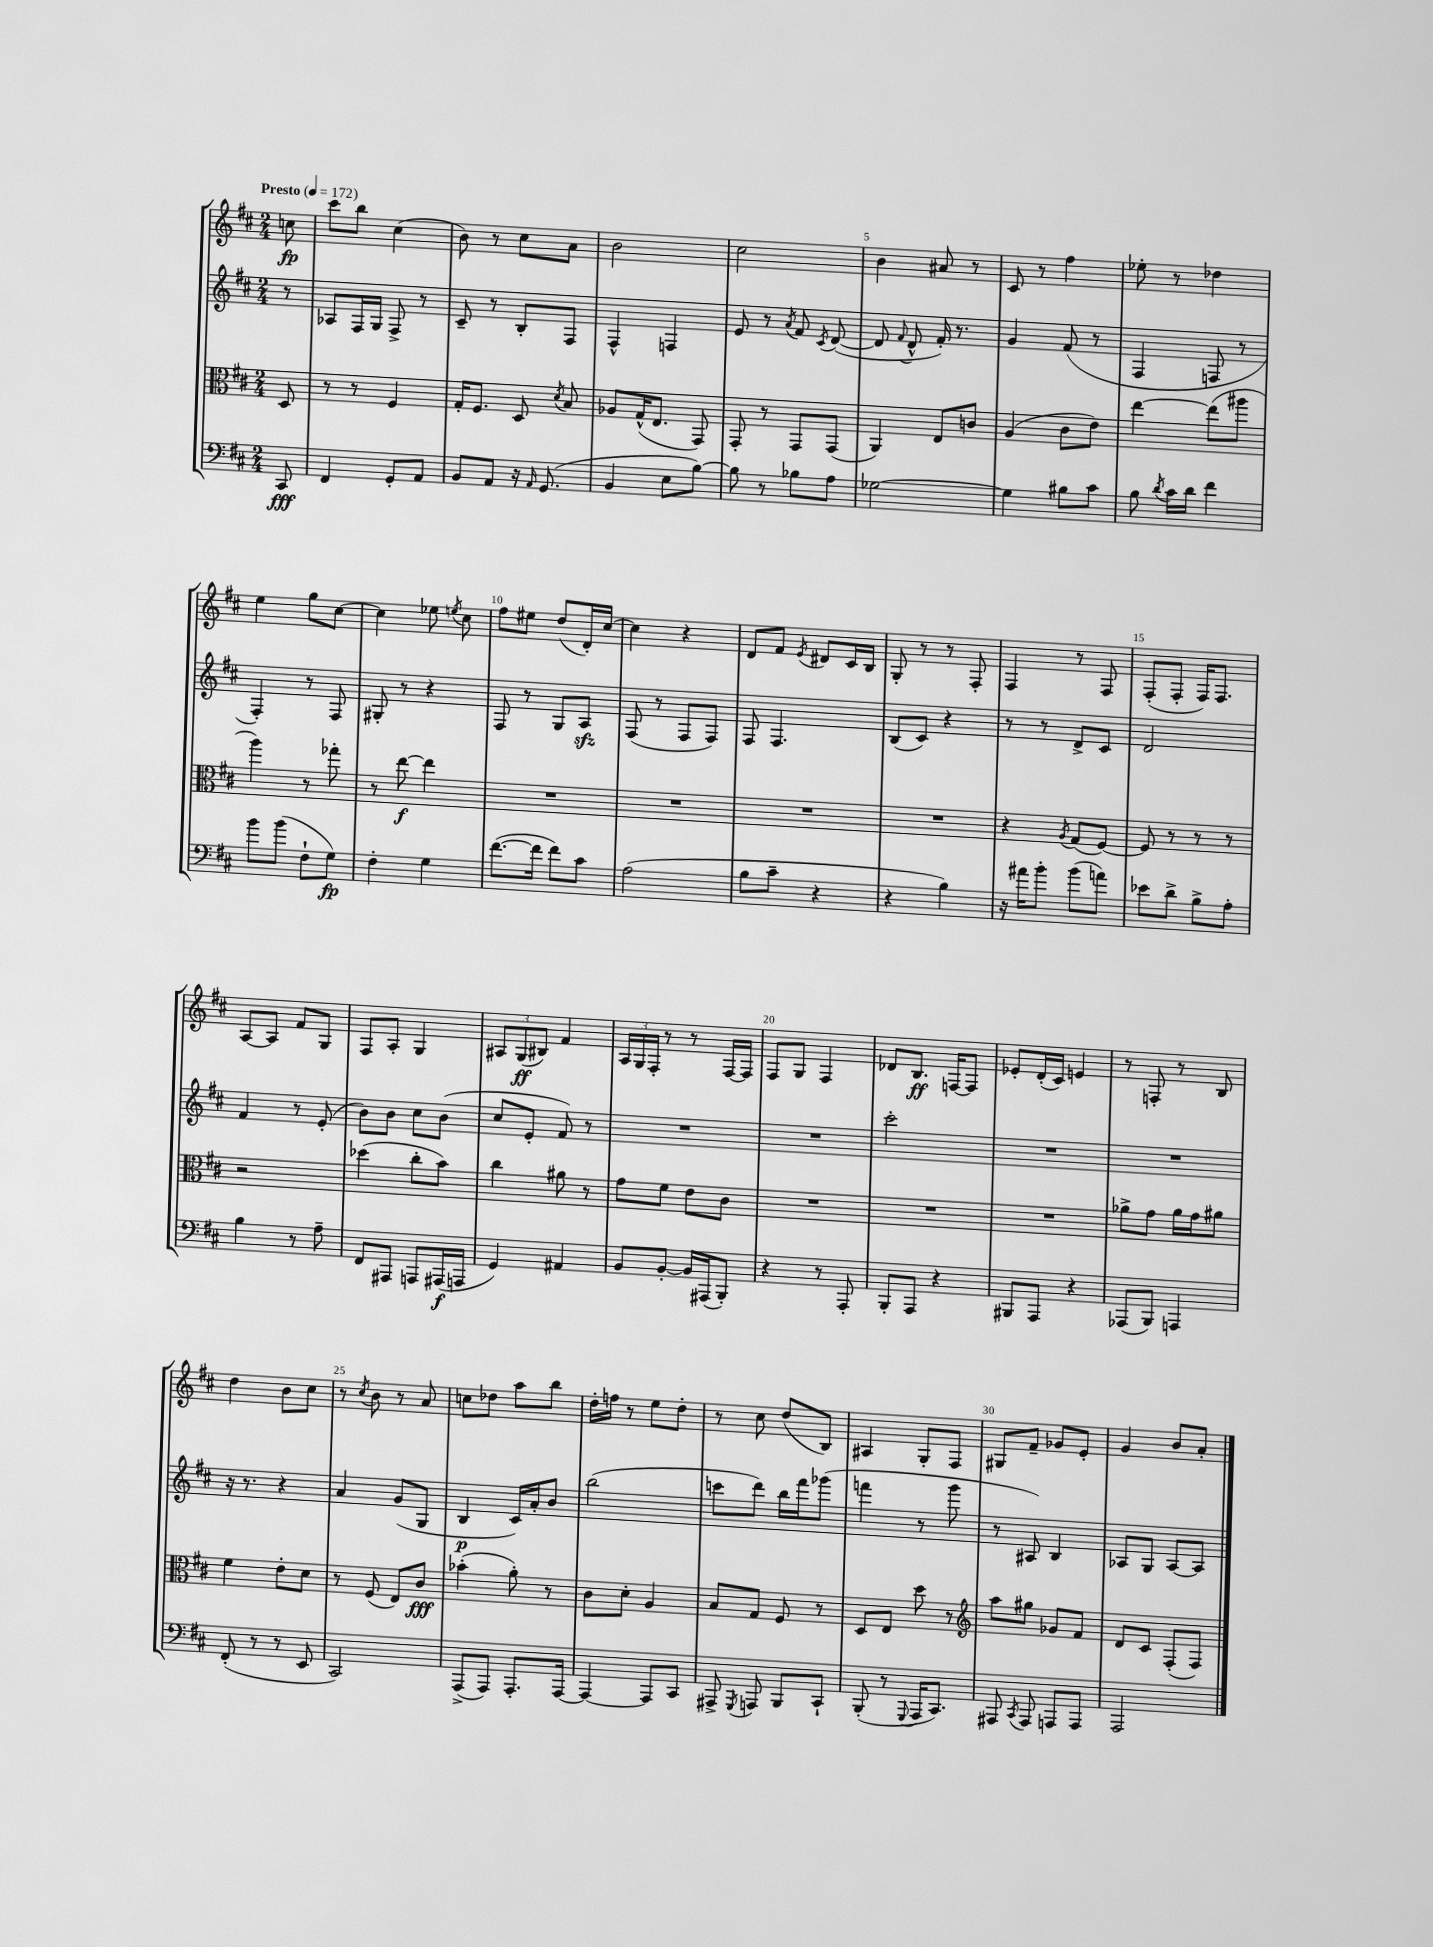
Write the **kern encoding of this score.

**kern	**dynam	**kern	**dynam	**kern	**dynam	**kern	**dynam
*part4	*part4	*part3	*part3	*part2	*part2	*part1	*part1
*staff4	*staff4	*staff3	*staff3	*staff2	*staff2	*staff1	*staff1
*clefF4	*	*clefC3	*	*clefG2	*	*clefG2	*
*k[f#c#]	*	*k[f#c#]	*	*k[f#c#]	*	*k[f#c#]	*
*M2/4	*	*M2/4	*	*M2/4	*	*M2/4	*
*MM172	*	*MM172	*	*MM172	*	*MM172	*
=	=	=	=	=	=	=	=
!	!	!	!	!	!	!LO:TX:a:B:t=Presto	!
8CC#/	fff	8D/	.	8r	.	8ccn\	fp
=1	=1	=1	=1	=1	=1	=1	=1
4FF#/	.	8r	.	8A-X/L	.	8ccc#\L	.
.	.	8r	.	16F#/L	.	8bb\J	.
.	.	.	.	16G/JJ	.	.	.
8GG'/L	.	4F#/	.	8F#^/	.	(4cc#\	.
8AA/J	.	.	.	8r	.	.	.
=2	=2	=2	=2	=2	=2	=2	=2
8BB/L	.	16G'/KL	.	8c#~/	.	8b\)	.
.	.	8.F#/J	.	.	.	.	.
8AA/J	.	.	.	8r	.	8r	.
16r	.	8D/	.	8B'/L	.	8cc#\L	.
16qqAA/	.	.	.	.	.	.	.
(8.GG/	.	.	.	.	.	.	.
.	.	8qd/	.	.	.	.	.
.	.	8B/	.	8F#/J	.	8a\J	.
=3	=3	=3	=3	=3	=3	=3	=3
4BB/	.	8A-X/L	.	4F#^^/	.	2b\	.
.	.	(16G^^/K	.	.	.	.	.
.	.	8.E/J	.	.	.	.	.
8E\L	.	.	.	4Fn/	.	.	.
[8B\J)	.	8GG/)	.	.	.	.	.
=4	=4	=4	=4	=4	=4	=4	=4
8B\]	.	8GG'/	.	8e/	.	2cc#\	.
8r	.	8r	.	8r	.	.	.
.	.	.	.	8qa/	.	.	.
8B-X\L	.	8GG/L	.	8f#/	.	.	.
.	.	.	.	8qc#/	.	.	.
8A\J	.	(8GG/J	.	([8d/	.	.	.
=5	=5	=5	=5	=5	=5	=5	=5
[2G-X\	.	4AA/)	.	8d/]	.	4b\	.
.	.	.	.	8qqf#/	.	.	.
.	.	.	.	8d^^/	.	.	.
.	.	8E/L	.	16f#'/)	.	8a#X/	.
.	.	.	.	8.r	.	.	.
.	.	8cn/J	.	.	.	8r	.
=6	=6	=6	=6	=6	=6	=6	=6
4G-\]	.	(4A/	.	4g/	.	8c#/	.
.	.	.	.	.	.	8r	.
8B#X\L	.	8c#\L	.	(8f#/	.	4ff#\	.
8c#\J	.	8e\J)	.	8r	.	.	.
=7	=7	=7	=7	=7	=7	=7	=7
8B\	.	[4ee\	.	4F#/	.	8ee-X'\	.
8qd/	.	.	.	.	.	.	.
16c#\LL	.	.	.	.	.	8r	.
16d\JJ	.	.	.	.	.	.	.
4f#\	.	(8ee\L]	.	8Fn/	.	4dd-X\	.
.	.	8aa#X\J	.	8r	.	.	.
!!LO:LB:g=z
=8	=8	=8	=8	=8	=8	=8	=8
8b\L	.	4aa\)	.	4F#'/)	.	4ee\	.
(8b\J	.	.	.	.	.	.	.
8F#`\L	.	8r	.	8r	.	8gg\L	.
8G\J)	fp	8gg-X'\	.	8F#/	.	[8cc#\J	.
=9	=9	=9	=9	=9	=9	=9	=9
4F#'\	.	8r	.	8G#X'/	.	4cc#\]	.
.	.	[8ee\	f	8r	.	.	.
4G\	.	4ee\]	.	4r	.	8ee-X\	.
.	.	.	.	.	.	8qeen/	.
.	.	.	.	.	.	8cc#\	.
=10	=10	=10	=10	=10	=10	=10	=10
([8.f#\L	.	2r	.	8F#/	.	8ff#\L	.
.	.	.	.	8r	.	8ee#X\J	.
16f#\Jk]	.	.	.	.	.	.	.
8f#\L)	.	.	.	8G/L	.	(8dd/L	.
8c#\J	.	.	.	8Azz/J	.	16d'/L)	.
.	.	.	.	.	.	[16cc#/JJ	.
=11	=11	=11	=11	=11	=11	=11	=11
(2A\	.	2r	.	(8F#/	.	4cc#\]	.
.	.	.	.	8r	.	.	.
.	.	.	.	8F#/L	.	4r	.
.	.	.	.	8F#/J)	.	.	.
=12	=12	=12	=12	=12	=12	=12	=12
8B\L	.	2r	.	8F#/	.	8d/L	.
8c#~\J	.	.	.	4.F#/	.	8f#/J	.
.	.	.	.	.	.	8qe/	.
4r	.	.	.	.	.	8d#X/L	.
.	.	.	.	.	.	16c#/L	.
.	.	.	.	.	.	16B/JJ	.
=13	=13	=13	=13	=13	=13	=13	=13
4r	.	2r	.	(8B/L	.	8G'/	.
.	.	.	.	8c#/J)	.	8r	.
4B\)	.	.	.	4r	.	8r	.
.	.	.	.	.	.	8F#'/	.
=14	=14	=14	=14	=14	=14	=14	=14
16r	.	4r	.	8r	.	4F#/	.
16a#X\KL	.	.	.	.	.	.	.
8b'\J	.	.	.	8r	.	.	.
.	.	8qA/	.	.	.	.	.
(8b\L	.	(8G/L	.	8d^/L	.	8r	.
8an\J)	.	[8F#/J)	.	8c#/J	.	8F#/	.
=15	=15	=15	=15	=15	=15	=15	=15
8e-X\L	.	8F#/]	.	2d/	.	(8F#'/L	.
8d^\J	.	8r	.	.	.	8F#'/J	.
8B^\L	.	8r	.	.	.	16F#/KL)	.
.	.	.	.	.	.	8.F#/J	.
8A'\J	.	8r	.	.	.	.	.
!!LO:LB:g=z
=16	=16	=16	=16	=16	=16	=16	=16
4B\	.	2r	.	4f#/	.	[8A/L	.
.	.	.	.	.	.	8A/J]	.
8r	.	.	.	8r	.	8f#/L	.
8A~\	.	.	.	(8e'/	.	8G/J	.
=17	=17	=17	=17	=17	=17	=17	=17
8FF#/L	.	(4dd-X\	.	8b\L)	.	8F#/L	.
8AAA#X/J	.	.	.	8b\J	.	8A'/J	.
8AAAn/L	.	8cc#'\L	.	8cc#\L	.	4G/	.
(16AAA#X/L	f	8b\J)	.	(8b\J	.	.	.
16AAAn/JJ	.	.	.	.	.	.	.
=18	=18	=18	=18	=18	=18	=18	=18
4GG/)	.	4cc#\	.	8cc#/L	.	12A#X/L	.
.	.	.	.	.	.	(12G/	ff
.	.	.	.	8e'/J	.	.	.
.	.	.	.	.	.	12B#X/J)	.
4AA#X/	.	8a#X\	.	8f#/)	.	4f#/	.
.	.	8r	.	8r	.	.	.
=19	=19	=19	=19	=19	=19	=19	=19
8BB/L	.	8g\L	.	2r	.	24A/LL	.
.	.	.	.	.	.	24G/	.
.	.	.	.	.	.	24F#'/JJ	.
[8BB'/J	.	8f#\J	.	.	.	8r	.
16BB/LL]	.	8e\L	.	.	.	8r	.
(16AAA#X/J	.	.	.	.	.	.	.
8BBB'/J)	.	8c#\J	.	.	.	[16F#/LL	.
.	.	.	.	.	.	16F#/JJ]	.
=20	=20	=20	=20	=20	=20	=20	=20
4r	.	2r	.	2r	.	8F#/L	.
.	.	.	.	.	.	8G/J	.
8r	.	.	.	.	.	4F#/	.
8AAA'/	.	.	.	.	.	.	.
=21	=21	=21	=21	=21	=21	=21	=21
8BBB'/L	.	2r	.	2ccc#'\	.	8d-X/L	.
8AAA/J	.	.	.	.	.	8.B/J	ff
4r	.	.	.	.	.	.	.
.	.	.	.	.	.	[16Fn/KL	.
.	.	.	.	.	.	8F/J]	.
=22	=22	=22	=22	=22	=22	=22	=22
8BBB#X/L	.	2r	.	2r	.	8e-X'/L	.
8AAA/J	.	.	.	.	.	(16d'/L	.
.	.	.	.	.	.	16c#/JJ)	.
4r	.	.	.	.	.	4en/	.
=23	=23	=23	=23	=23	=23	=23	=23
(8AAA-X/L	.	8a-X^\L	.	2r	.	8r	.
8BBB/J)	.	8g\J	.	.	.	8Fn'/	.
4AAAn/	.	16a-\LL	.	.	.	8r	.
.	.	16g\J	.	.	.	.	.
.	.	8a#X\J	.	.	.	8B/	.
!!LO:LB:g=z
=24	=24	=24	=24	=24	=24	=24	=24
(8FF#'/	.	4f#\	.	16r	.	4dd\	.
.	.	.	.	8.r	.	.	.
8r	.	.	.	.	.	.	.
8r	.	8e'\L	.	4r	.	8b\L	.
8EE/	.	8d\J	.	.	.	8cc#\J	.
=25	=25	=25	=25	=25	=25	=25	=25
2CC#/)	.	8r	.	4a/	.	8r	.
.	.	.	.	.	.	8qcc#/	.
.	.	(8F#/	.	.	.	8b\	.
.	.	8E/L)	.	(8g/L	.	8r	.
.	.	8c#/J	fff	8G/J	.	8a/	.
=26	=26	=26	=26	=26	=26	=26	=26
(8AAA^/L	.	(4b-X'\	.	4B/	p	8ccn\L	.
8AAA/J)	.	.	.	.	.	8dd-X\J	.
8.AAA'/L	.	8a'\)	.	16c#/LL)	.	8aa\L	.
.	.	.	.	16a'/J	.	.	.
.	.	8r	.	8b/J	.	8bb\J	.
[16AAA/Jk	.	.	.	.	.	.	.
=27	=27	=27	=27	=27	=27	=27	=27
4AAA/_	.	8c#\L	.	(2bb\	.	16dd'\LL	.
.	.	.	.	.	.	16ffn\JJ	.
.	.	8d'\J	.	.	.	8r	.
8AAA/L]	.	4A/	.	.	.	8ee\L	.
8CC#/J	.	.	.	.	.	8dd'\J	.
=28	=28	=28	=28	=28	=28	=28	=28
8AAA#X^/	.	8B/L	.	8cccn\L	.	8r	.
8qGGG/	.	.	.	.	.	.	.
8AAAn/	.	8G/J	.	8ddd\J)	.	8cc#\	.
8BBB/L	.	8F#/	.	16bb\LL	.	(8dd/L	.
.	.	.	.	16fff#\J	.	.	.
8CC#`/J	.	8r	.	(8ggg-X\J	.	8B/J)	.
=29	=29	=29	=29	=29	=29	=29	=29
(8BBB'/	.	8D/L	.	4fffn\	.	4A#X/	.
8r	.	8E/J	.	.	.	.	.
8qqGGG/	.	.	.	.	.	.	.
16AAA/KL	.	8dd\	.	8r	.	8G'/L	.
8.CC#/J)	.	.	.	.	.	.	.
.	.	8r	.	8ggg\	.	8F#/J	.
=30	=30	=30	=30	=30	=30	=30	=30
*	*	*clefG2	*	*	*	*	*
8AAA#X/	.	8aa\L	.	8r	.	8G#X/L	.
8qCC#/	.	.	.	.	.	.	.
8AAA#/	.	8gg#X\J	.	8A#X/)	.	8f#~/J	.
8AAAn/L	.	8g-X/L	.	4B/	.	8g-X/L	.
8AAA/J	.	8f#/J	.	.	.	8e'/J	.
=31	=31	=31	=31	=31	=31	=31	=31
2AAA/	.	8d/L	.	8A-X/L	.	4g/	.
.	.	8c#/J	.	8G/J	.	.	.
.	.	(8F#'/L	.	[8A-/L	.	8b/L	.
.	.	8F#/J)	.	8A-/J]	.	8a'/J	.
==	==	==	==	==	==	==	==
*-	*-	*-	*-	*-	*-	*-	*-
